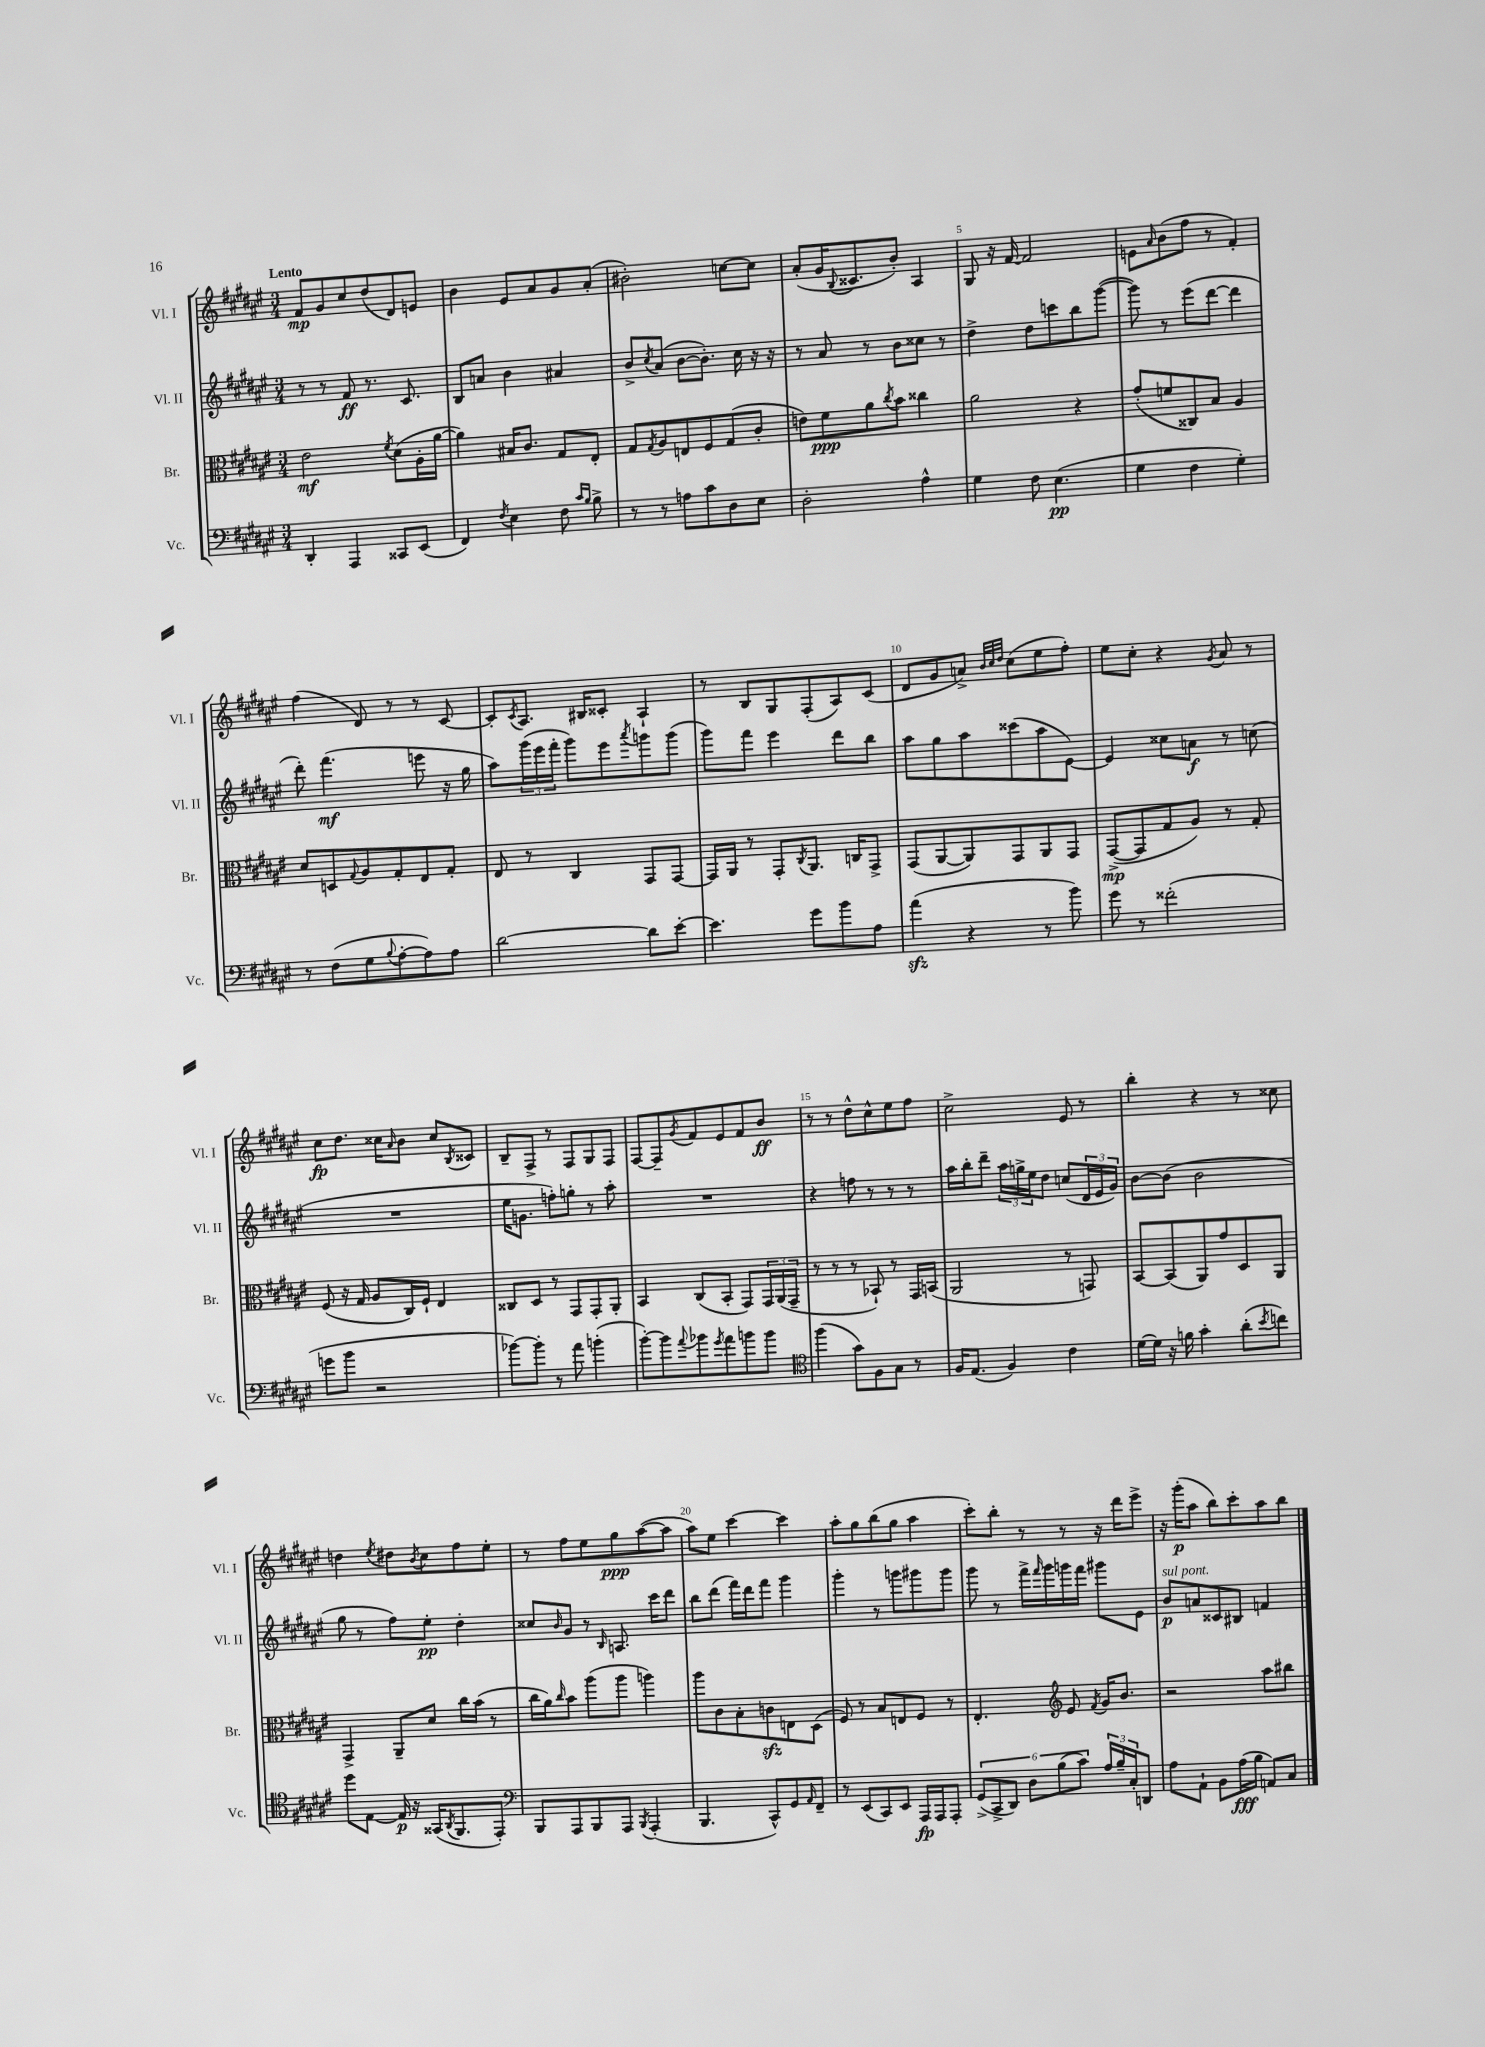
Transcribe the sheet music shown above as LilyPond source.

<<
\new StaffGroup <<
\new Staff = "s0" \with { instrumentName = "Vl. I" shortInstrumentName = "Vl. I" } {
    \clef treble \key fis \major \numericTimeSignature \time 3/4 \tempo "Lento"
    fis'8\mp gis'8 cis''8 dis''8( dis'8) e'8 |
    b'4 eis'8 ais'8 gis'8 ais'8-.( |
    bis'2-.) c''8~ c''8 |
    ais'8-.( gis'16 \appoggiatura { b8 } cisis'8. b'8-.) ais4 |
    gis8 r16 fis'16~ fis'2 |
    e'8 \grace { ais'16 } b'8( fis''8 r8 fis'4-.) |
    fis''4( dis'8) r8 r8 cis'8~ |
    cis'8-. \acciaccatura { cis'8 } ais8. bis16 cisis'8-. ais4-! |
    r8 b8 gis8 fis8-.( ais8) cis'8( |
    dis'8 gis'8 a'8->) \grace { b'32 cis''32 dis''32 } cis''8( eis''8 fis''8-.) |
    eis''8 cis''8-. r4 \acciaccatura { gis'8 } ais'8 r8 |
    cis''8\fp dis''8. cisis''16 \grace { ais'16 } b'8 cisis''8 \acciaccatura { b8 } cisis'8 |
    b8-- fis8-> r8 fis8 gis8 fis8 |
    fis8~ fis8-- \acciaccatura { gis'8 } fis'8 eis'8 fis'8 b'8\ff |
    r8 r8 dis''8-^ cis''8-^ eis''8 fis''8 |
    cis''2-> eis'8 r8 |
    b''4-. r4 r8 cisis''8 |
    d''4 \acciaccatura { eis''8 } dis''8 \acciaccatura { b'8 } cis''8 fis''8 eis''8-. |
    r8 fis''8 eis''8 gis''8\ppp ais''8~( ais''8 |
    ais''8) eis''8 cis'''4~ cis'''4 |
    ais''8-. gis''8 b''8( gis''8 ais''4 |
    cis'''8-.) b''8-. r8 r8 r16 dis'''16 eis'''8-> |
    r16 gis'''16-.\p( ais''8 b''8) cis'''8-. ais''8 b''8 \bar "|." |
}
\new Staff = "s1" \with { instrumentName = "Vl. II" shortInstrumentName = "Vl. II" } {
    \clef treble \key fis \major \numericTimeSignature \time 3/4
    r8 r8 fis'8\ff r8. cis'8. |
    b8 a'8 b'4 ais'4 |
    b'8-> \acciaccatura { cis''8 } ais'8( b'8~ b'8.-.) cis''16 r16 r16 |
    r8 ais'8 r8 b'8 cisis''8 r8 |
    dis''4-> dis''8 c'''8 b''8 gis'''8~( |
    gis'''8) r8 eis'''8( dis'''8~ dis'''4 |
    dis'''8-.) fis'''4.\mf( e'''8 r16 gis''16 |
    ais''8) \tuplet 3/2 { gis'''16( eis'''16 fis'''16-. } gis'''8) eis'''8 \acciaccatura { ais'''8 } g'''8 g'''8( |
    gis'''8) fis'''8 eis'''4 dis'''8 b''8 |
    ais''8 gis''8 ais''8 cisis'''8( ais''8 eis'8~) |
    eis'4 cisis''8 a'8\f r8 c''8( |
    R2. |
    eis''16 g'8. f''8-.) g''8-. r8 ais''8-. |
    R2. |
    r4 f''8 r8 r8 r8 |
    ais''16 b''16-. dis'''8-- \tuplet 3/2 { ais''16 g''16-> eis''16 } dis''8 c''8( \tuplet 3/2 { dis'16 eis'16 gis'16) } |
    b'8~ b'8( b'2 |
    gis''8 r8 fis''8) eis''8-.\pp dis''4-. |
    cisis''8 \grace { b'16 } gis'8 r8 \grace { b16 } a8. cis'''16 dis'''8 |
    b''8 dis'''8( fis'''16) dis'''16 fis'''8 gis'''4 |
    gis'''4-. r8 g'''8 gis'''8 gis'''8 |
    gis'''8 r8 fis'''16-> \grace { fis'''16 } gis'''16 g'''16 fis'''16 gis'''8 eis'8 |
    b'8\p^\markup { \italic "sul pont." } a'8 cisis'8 bis8 f'4 \bar "|." |
}
\new Staff = "s2" \with { instrumentName = "Br." shortInstrumentName = "Br." } {
    \clef alto \key fis \major \numericTimeSignature \time 3/4
    eis'2\mf \acciaccatura { fis'8 } dis'8( ais16-. ais'16~ |
    ais'4) bis16 cis'8. gis8 eis8-. |
    gis8 \acciaccatura { gis8 } ais8 e8 fis8 gis8( cis'8-. |
    e'8) fis'8\ppp ais'8 \acciaccatura { cis''8 } b'8 cisis''4 |
    ais'2 r4 |
    gis'8-.( f'8 cisis8) b8 ais4 |
    dis'8 d8 \appoggiatura { gis8 } ais8 gis8-. eis8 gis8-. |
    eis8 r8 cis4 gis,8 gis,8~ |
    gis,16 ais,16 r8 gis,8-. \acciaccatura { cis8 } ais,8. c16 gis,8-> |
    gis,8( ais,8~ ais,8) gis,8 ais,8 gis,8 |
    gis,8~->\mp( gis,8 gis8 ais8) r8 gis8-. |
    fis8( r16 gis16 ais8 cis16) fis16-! eis4 |
    cisis8 dis8 r8 gis,8 gis,8-. ais,8-. |
    b,4 cis8( b,8-. gis,8) \tuplet 3/2 { gis,16 ais,16( gis,16-- } |
    r8 r8 r8 bes,8-!) r8 gis,16 b,16( |
    ais,2 r8 g,8) |
    b,8~ b,8( ais,8) gis'8 dis8 ais,8 |
    gis,4-> ais,8-- dis'8 cis''16 b'16( r8 |
    cis''16 ais'16) \grace { cis''16 } b'8 ais''8( ais''8 a''4) |
    ais''8 cis'8 b8-. c'8\sfz e8 dis8( |
    fis8) r8 b8 e8 fis8 r8 |
    eis4.-. \clef treble eis'8 \acciaccatura { fis'8 } gis'16 b'8. |
    r2 ais''8 bis''8 \bar "|." |
}
\new Staff = "s3" \with { instrumentName = "Vc." shortInstrumentName = "Vc." } {
    \clef bass \key fis \major \numericTimeSignature \time 3/4
    dis,4-. ais,,4 cisis,8 eis,8( |
    fis,4) \acciaccatura { fis8 } eis4 fis8 \grace { cis'16 b16 } b8-> |
    r8 r8 a8 cis'8 dis8 eis8 |
    dis2-. ais4-^ |
    gis4 fis8 eis4.\pp( |
    gis4 fis4 gis4-.) |
    r8 fis8( gis8 \appoggiatura { b8 } ais8~-. ais8) ais8 |
    dis'2~ dis'8 eis'8~-. |
    eis'4. gis'8 b'8 ais8 |
    ais'4\sfz( r4 r8 b'8) |
    gis'8 r8 fisis'2-.( |
    g'8 b'8 r2 |
    bes'8~) bes'8-. r8 ais'8 b'4-.( |
    b'8~-.) b'8 \appoggiatura { ais'8 } bes'8 \acciaccatura { gis'8 } ais'8 b'8 b'8 |
    \clef tenor fis''4( gis'8) fis8 gis8 r8 |
    fis16 eis8.( fis4) cis'4 |
    dis'16~ dis'16 r16 f'16 gis'4-. ais'8-.( \acciaccatura { b'8 } c''8) |
    dis''8 eis8~ eis16\p r16 gisis,16( \acciaccatura { ais,8 } fis,8. eis,8-.) |
    \clef bass b,,8 ais,,8 b,,8 ais,,8 \acciaccatura { b,,8 } ais,,4-.( |
    b,,4. cis,8-^) gis,8 \grace { ais,16 } fis,8-- |
    r8 eis,8( cis,8) eis,8 ais,,16\fp ais,,16 ais,,8-. |
    \tuplet 6/4 { gis,8->( cis,8-> dis,8) dis8 b8( cis'8) } \tuplet 3/2 { ais16 b16-- cis16-. } d,8 |
    ais8 ais,8-! b,8 ais16\fff( b16 a,8) cis8 \bar "|." |
}
>>
>>
\layout { \context { \Score \override BarNumber.break-visibility = ##(#f #t #t) barNumberVisibility = #(every-nth-bar-number-visible 5) } }
